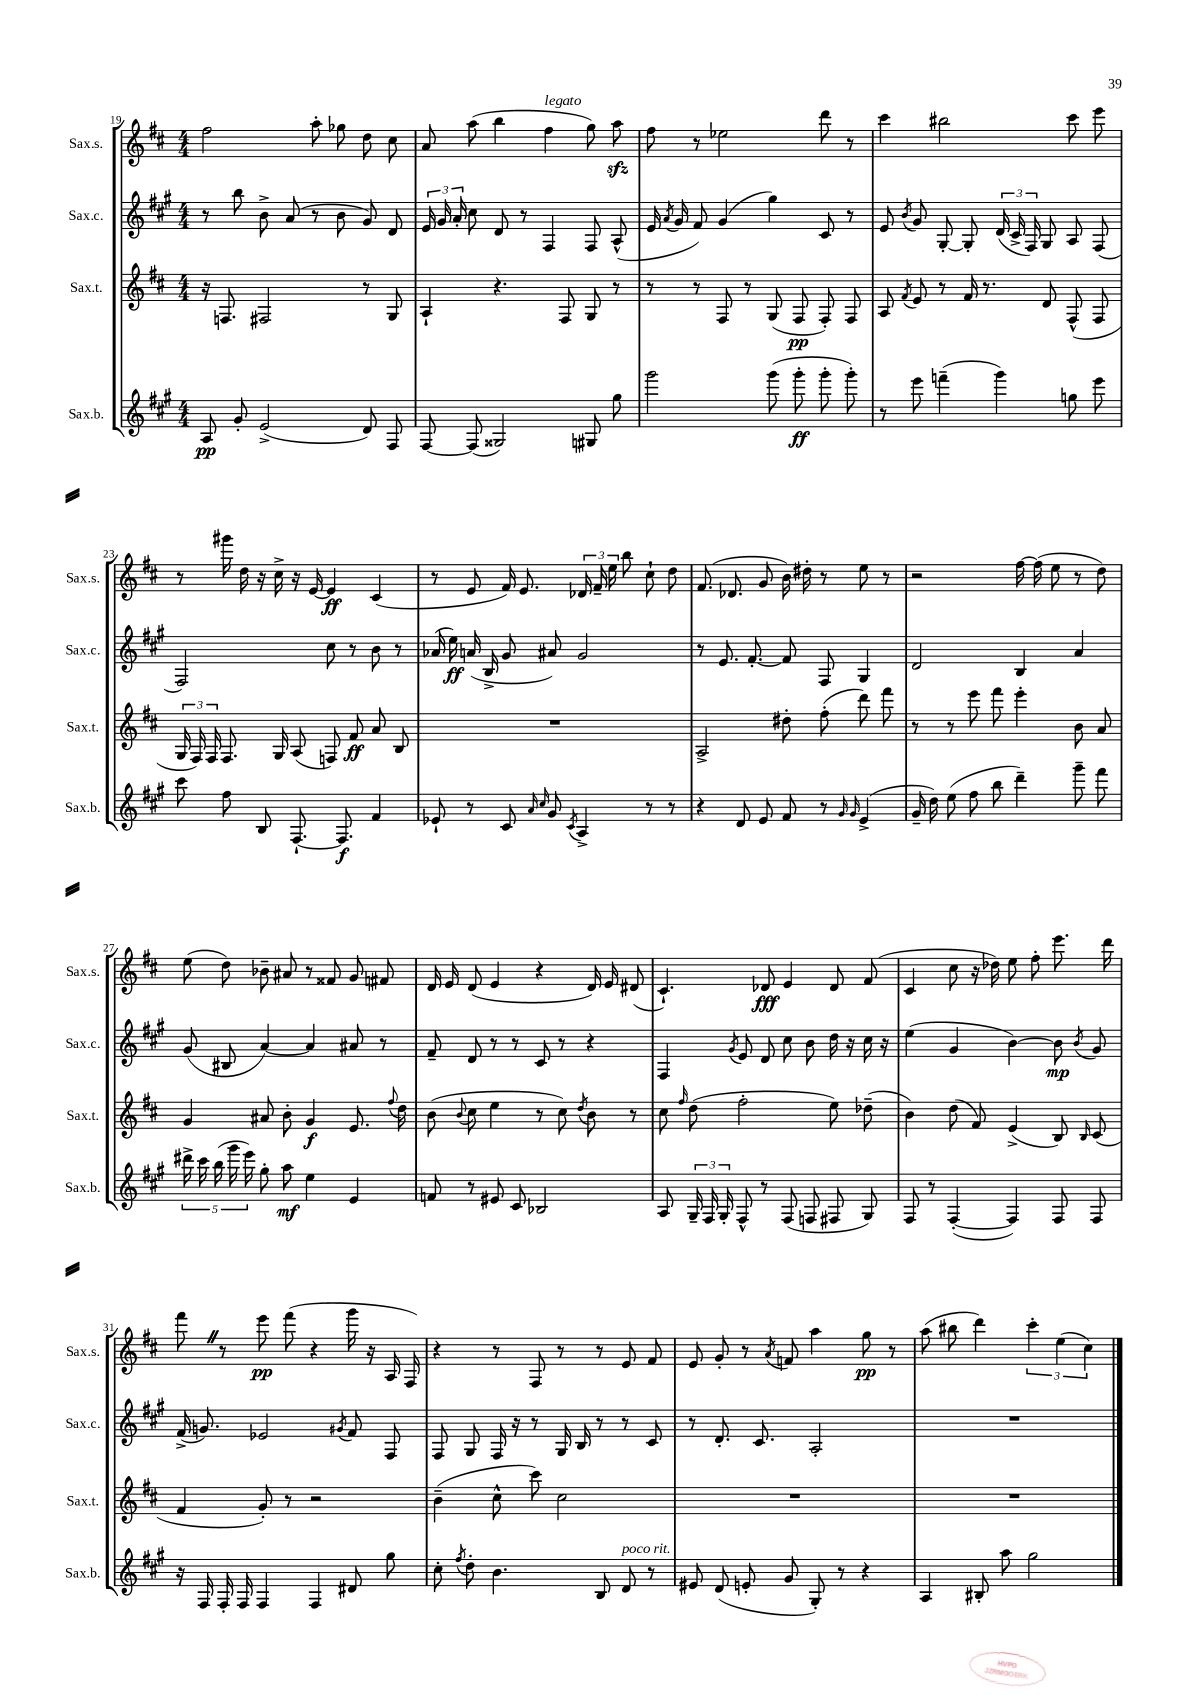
<<
\new StaffGroup <<
\new Staff = "s0" \with { instrumentName = "Sax.s." shortInstrumentName = "Sax.s." } {
    \clef treble \key d \major \numericTimeSignature \time 4/4
    \autoBeamOff fis''2 a''8-. ges''8 d''8 cis''8 |
    a'8 a''8( b''4 fis''4^\markup { \italic "legato" } g''8) a''8\sfz |
    fis''8 r8 ees''2 d'''8 r8 |
    cis'''4 bis''2 cis'''8 e'''8 |
    r8 gis'''16 d''16 r16 cis''16-> r16 e'16~ e'4\ff cis'4( |
    r8 e'8 fis'16) e'8. \tuplet 3/2 { des'16 fis'16-- e''16 } b''8 cis''8-! d''8 |
    fis'8.( des'8. g'8 b'16) dis''16-. r8 e''8 r8 |
    r2 fis''16~ fis''16( e''8 r8 d''8) |
    e''8( d''8) bes'8-- ais'8 r8 fisis'8 g'8 fis'8 |
    d'16 e'16 d'8( e'4 r4 d'16) e'16 dis'8( |
    cis'4.-!) des'8\fff e'4 des'8 fis'8( |
    cis'4 cis''8 r16 des''16) e''8 fis''8-. e'''8. d'''16 |
    fis'''8 \once \override BreathingSign.text = \markup { \musicglyph "scripts.caesura.straight" } \breathe r8 e'''8\pp fis'''8( r4 g'''16 r16 a16 fis16) |
    r4 r8 fis8 r8 r8 e'8 fis'8 |
    e'8 g'8-. r8 \acciaccatura { a'8 } f'8 a''4 g''8\pp r8 |
    a''8( bis''8 d'''4) \tuplet 3/2 { cis'''4-. e''4( cis''4) } \bar "|." |
}
\new Staff = "s1" \with { instrumentName = "Sax.c." shortInstrumentName = "Sax.c." } {
    \clef treble \key a \major \numericTimeSignature \time 4/4
    \autoBeamOff r8 b''8 b'8-> a'8( r8 b'8 gis'8) d'8 |
    \tuplet 3/2 { e'16 gis'16 a'16-. } cis''8 d'8 r8 fis4 fis8 a8-^( |
    e'16 \acciaccatura { a'8 } gis'16 fis'8) gis'4( gis''4) cis'8 r8 |
    e'8 \acciaccatura { b'8 } gis'8 gis8~-. gis8-. \tuplet 3/2 { d'16( cis'16-> fis16) } gis8 a8 fis8( |
    fis2) cis''8 r8 b'8 r8 |
    aes'16( e''16\ff) a'16( b16-> gis'8 ais'8) gis'2 |
    r8 e'8. fis'8.~-. fis'8 fis8 gis4 |
    d'2 b4 a'4 |
    gis'8( bis8 a'4~) a'4 ais'8 r8 |
    fis'8-- d'8 r8 r8 cis'8 r8 r4 |
    fis4 \acciaccatura { gis'8 } e'8 d'8 cis''8 b'8 d''16 r16 cis''16 r16 |
    e''4( gis'4 b'4~) b'8\mp \acciaccatura { b'8 } gis'8 |
    fis'16->( g'8.) ees'2 \acciaccatura { gis'8 } fis'8 fis8 |
    fis8 gis8 fis16 r16 r8 gis16 b16 r8 r8 cis'8 |
    r8 d'8.-. cis'8. a2-. |
    R1 \bar "|." |
}
\new Staff = "s2" \with { instrumentName = "Sax.t." shortInstrumentName = "Sax.t." } {
    \clef treble \key d \major \numericTimeSignature \time 4/4
    \autoBeamOff r16 f8. fis2 r8 g8 |
    a4-! r4. fis8 g8 r8 |
    r8 r8 fis8 r8 g8( fis8\pp fis8-.) fis8 |
    a8 \acciaccatura { fis'8 } e'8 r8 fis'16 r8. d'8 fis8-^( fis8 |
    \tuplet 3/2 { g16 fis16) fis16 } fis8. g16 a8( f8) fis'8\ff a'8 b8 |
    R1 |
    a2-> dis''8-. fis''8-.( d'''8) fis'''8 |
    r8 r8 e'''8 fis'''8 e'''4-. b'8 a'8 |
    g'4 ais'8 b'8-. g'4\f e'8. \appoggiatura { fis''8 } d''16 |
    b'8( \appoggiatura { b'8 } cis''8 e''4 r8 cis''8) \acciaccatura { d''8 } b'8 r8 |
    cis''8 \grace { fis''16 } d''8( fis''2-. e''8) des''8--( |
    b'4) d''8( fis'8) e'4->( b8) \grace { b16 } cis'8( |
    fis'4 g'8-.) r8 r2 |
    b'4--( cis''8-^ cis'''8) cis''2 |
    R1 |
    R1 \bar "|." |
}
\new Staff = "s3" \with { instrumentName = "Sax.b." shortInstrumentName = "Sax.b." } {
    \clef treble \key a \major \numericTimeSignature \time 4/4
    \autoBeamOff a8\pp gis'8-. e'2->( d'8) fis8 |
    fis8~ fis8( gisis2) gis8 gis''8 |
    gis'''2 gis'''8( gis'''8-.\ff gis'''8-. gis'''8-.) |
    r8 e'''8 f'''4--( gis'''4) g''8 e'''8 |
    cis'''8 fis''8 b8 fis8.~-! fis8.\f fis'4 |
    ees'8-! r8 cis'8 \grace { a'16 cis''16 } gis'8 \acciaccatura { cis'8 } a4-> r8 r8 |
    r4 d'8 e'8 fis'8 r8 \grace { gis'16 gis'16 } e'4->( |
    gis'16-- d''16) e''8( fis''8 b''8 d'''4--) gis'''8-- fis'''8 |
    \tuplet 5/4 { dis'''16-> cis'''16 b''16( gis'''16 e'''16) } gis''8-. a''8\mf e''4 e'4 |
    f'8 r8 eis'8 cis'8 bes2 |
    a8 \tuplet 3/2 { gis16-- fis16 gis16-. } fis8-^ r8 fis8( f8 fis8 gis8) |
    fis8 r8 fis4~-.( fis4) fis8 fis8 |
    r16 fis16 fis16-. fis16 fis4 fis4 dis'8 gis''8 |
    cis''8-. \acciaccatura { fis''8 } d''8-. b'4. b8 d'8^\markup { \italic "poco rit." } r8 |
    eis'8 d'8( e'8-. gis'8 gis8-.) r8 r4 |
    a4 bis8-. a''8 gis''2 \bar "|." |
}
>>
>>
\layout { \context { \Score currentBarNumber = #19 } }
